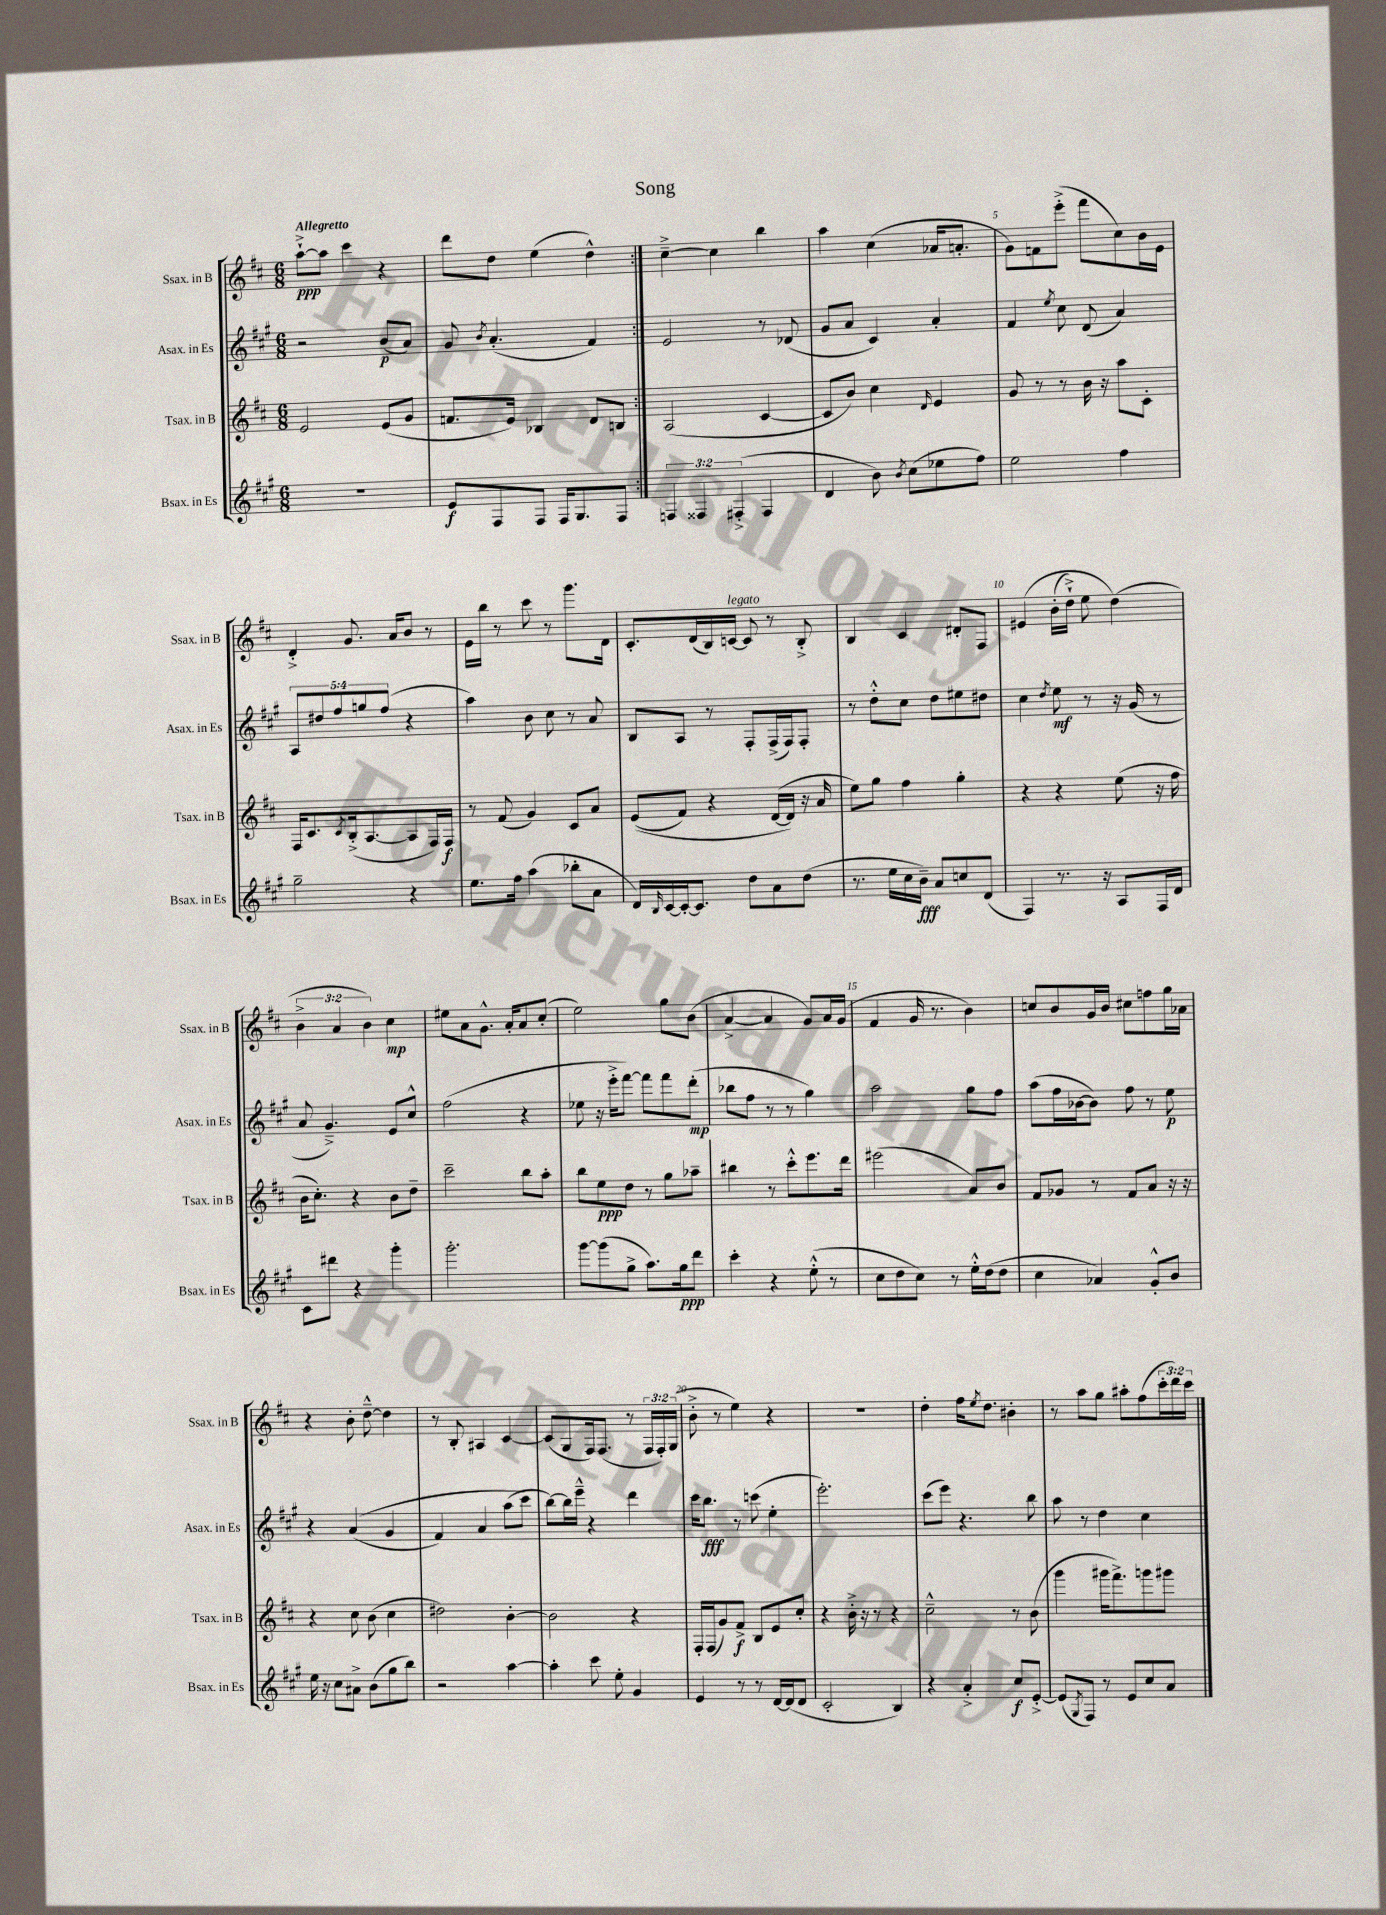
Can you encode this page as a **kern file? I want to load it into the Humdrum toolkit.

**kern	**kern	**kern	**kern
*staff4	*staff3	*staff2	*staff1
*clefG2	*clefG2	*clefG2	*clefG2
*k[f#c#g#]	*k[f#c#]	*k[f#c#g#]	*k[f#c#]
*M6/8	*M6/8	*M6/8	*M6/8
2.r	2e/	2r	[8aa`^\L
.	.	.	8aa\]J
.	.	.	4ccc#\
.	(8e/L	(8b/L	4r
.	8g/J	8a/J)	.
=	=	=	=
8e/L	8.f/L	8g#/	8ddd\L
.	.	8qb/	.
8F#/	.	(4.a'/	8dd\J
.	16e/Jk)	.	.
8F#/J	4B-/	.	(4ee\
16F#/LK	.	.	.
8.G#/	.	.	.
.	8d/L	4f#/)	4dd^^\)
8F#/J	8B/J	.	.
=:|!	=:|!	=:|!	=:|!
6F/	(2A/	2e/	[4cc#~^\
6F##/	.	.	.
.	.	.	4cc#\]
(6F#'^/	.	.	.
4F#/	[4c#/	8r	4bb\
.	.	(8d-/	.
=	=	=	=
4d/	8c#/]L	8g#/L	4aa\
.	8b/J)	8a/J	.
8b\)	4cc#\	4c#/)	(4cc#\
8qb/	.	.	.
(8cc#\L	.	.	.
.	16qqd/	.	.
8ee-\	4e/	4a'/	16a-/LK
.	.	.	8.a'/J
8ff#\J)	.	.	.
=	=	=	=
2ee\	8g/	4f#/	8g\L)
.	8r	.	8f\
.	.	8qee/	.
.	8r	8cc#\	(8eee'^\J
.	16b\	(8d/	8fff#\L
.	16r	.	.
4ff#\	8aa\L	4a/)	8cc#\)
.	8c#'\J	.	16b\L
.	.	.	16e\JJ
=	=	=	=
2gg#~\	16F#/LK	10A/L	4d'^/
.	8.c#/	.	.
.	.	10dd#/	.
.	.	10ff#/	.
.	8qc#/	.	.
.	(16B'^/k	.	8.g/
.	.	10gg/	.
.	[8.A/	.	.
.	.	(10ff#/J	.
.	.	.	16a/LK
4r	8A/]	4r	8b/J
.	16F#/L)	.	8r
.	16F#/JJ	.	.
=	=	=	=
8.ee\L	8r	4aa\)	16e\LL
.	.	.	16bb\JJ
.	(8f#/	.	8r
16ff#\Jk	.	.	.
(4aa\	4g/)	8b\	8ccc#\
.	.	8cc#\	8r
8bb-'\L	8c#/L	8r	8.ggg\L
8a\J	8a/J	8a/	.
.	.	.	16d\Jk
=	=	=	=
16d/LL)	&((8e/L	8B/L	8.c#'/L
16qqB/	.	.	.
[16c#/	.	.	.
16c#'/_J	8f#/J)	8A/J	.
8.c#/]J	.	.	(16d/L
.	4r	8r	16B/)
.	.	.	[16c/JJ
8dd\L	.	8F#'/L	8c/]
8a\	([16d/LL	(16F#^/L	8r
.	16d/]JJ&)	16F#/J)	.
(8dd\J	16r	8F#'/J	8B'^/
.	16a/	.	.
=	=	=	=
8.r	8ee\L)	8r	4B/
.	8gg\J	8dd'^^\L	.
16ee\LL	.	.	.
16cc#\	4ff#\	8cc#\J	4c#/
16b~\JJ)	.	.	.
8a/L	.	8dd\L	.
8cc/	4gg'\	8ee#\	8d#'/L
(8d/J	.	8dd#\J	8F#/J
=	=	=	=
4F#/)	4r	4cc#\	&(4e#/
.	.	8qdd/	.
8.r	4r	8ee\	(16b'\LL
.	.	.	16dd`^\JJ)
.	.	8r	8ee\
16r	.	.	.
8A/L	(8ee\	16r	(4dd\&)
.	.	(16g#/	.
16F#/L	16r	8r	.
16d/JJ	16ff#\	.	.
=	=	=	=
8c#\L	16b\LK	8a/	6b^\
.	8.cc#'\J)	.	.
8ddd#\J	.	4.g#~^/)	.
.	.	.	6a/
4r	4r	.	.
.	.	.	6b\)
4ggg#'\	8b\L	8e/L	4cc#\
.	8dd~\J	8cc#^^/J	.
=	=	=	=
2.ggg#'\	2ccc#~\	(2ff#\	8ee#\L
.	.	.	8a\
.	.	.	8.g^^\J
.	.	.	16a'/LK
.	8bb\L	4r	8a/
.	8aa'\J	.	(8cc#'/J
=	=	=	=
[8ggg#\L	8bb\L	8ee-\	2ee\)
(8ggg#\]	8ee\	16r	.
.	.	16eee'^\LK	.
8gg#^\J	8dd\J	[8fff#\J)	.
8.aa\L)	8r	8fff#\]L	.
.	8gg\L	8fff#\	8gg\L
16gg#\k	.	.	.
8ddd\J	8aa-~\J	(8ddd'\J	(8b\J
=	=	=	=
4ccc#'\	4bb#\	8bb-\L	[4a^/
.	.	8ff#\J	.
4r	8r	8r	4a/]
.	8ccc#'^^\L	8r	.
(8ee'^^\	8.eee\	4gg#\)	8g/L)
8r	.	.	16a/L
.	16ddd\Jk	.	(16g/JJ
=	=	=	=
8cc#\L	(2eee#\	2aa\	4f#/
8dd\	.	.	.
8cc#\J)	.	.	16g/
.	.	.	8.r
8r	.	.	.
16ee'^^\LL	8a/L)	8gg#\L	4b\)
(16dd\J	.	.	.
8dd\J	8b/J	8ff#\J	.
=	=	=	=
4cc#\	8f#/L	(8aa\L	8cc/L
.	8g-/J	16ff#\L	8b/
.	.	[16b-\J	.
4a-/)	8r	8b-\]J)	16g/L
.	.	.	16b/JJ
.	8f#/L	8ff#\	8cc#\L
8g#'^^/L	8a/J	8r	8ff\
8b/J	16r	8ee\	16gg\L
.	16r	.	16a-\JJ
=	=	=	=
16ee\	4r	4r	4r
16r	.	.	.
8cc#\L	.	.	.
8a#^\J	8cc#\	&((4a/	8b'\
(8b\L	(8b\	.	[8dd~^^\
8gg#\	4cc#\	4g#/	4dd\]
8bb\J)	.	.	.
=	=	=	=
2r	2dd#\)	4f#/)	8r
.	.	.	8B'/
.	.	4a/	4A#/
[4aa\	[4b'\	(8aa\L	[4c#/
.	.	8ccc#\J&)	.
=	=	=	=
4aa'\]	2b\]	[8bb\L)	(8c#/]L
.	.	16bb\]L	8G/
.	.	16eee~^^\JJ	.
8ccc#\	.	4r	16F#/k)
.	.	.	(8.F#/J
8ee'\	.	.	.
4g#/	4r	4ddd\	8r
.	.	.	24F#/LL
.	.	.	24F#'/)
.	.	.	(24G/JJ
=	=	=	=
4e/	16F#'/LL	16ccc#\LK	8b'^\
.	(16F#/J	8.bb\J	.
.	8g/)	.	8r
8r	8f#^/J	8r	4ee\)
8r	8B/L	(8ccc\	.
[16d/LL	8e/	4ee'\	4r
(16d/]J	.	.	.
8d/J	8cc#'/J	.	.
=	=	=	=
2c#'/	4r	2.eee'\)	2.r
.	16b'^\	.	.
.	16r	.	.
.	8r	.	.
4B/)	4r	.	.
=	=	=	=
4r	2cc#~^^\	(8ccc#\L	4dd'\
.	.	8eee\J)	.
4a'^/	.	4.r	16ff#\LK
.	.	.	8qee/
.	.	.	8.dd\J
8cc#/L	8r	.	4b#'\
[8e'^/J	(8b\	8bb\	.
=	=	=	=
(8e/]L	4ggg\	8aa\	8r
8qG#/	.	.	.
8F#/J)	.	8r	8aa\L
8r	16ggg#\LK	4dd\	8gg\J
.	8.fff#^\)	.	.
8e/L	.	.	8aa#'\L
8cc#/	8ggg\	4cc#\	(8ff#\
8a/J	8ggg#\J	.	24ccc#'\L
.	.	.	24ddd\)
.	.	.	24ccc#\JJ
==	==	==	==
*-	*-	*-	*-
